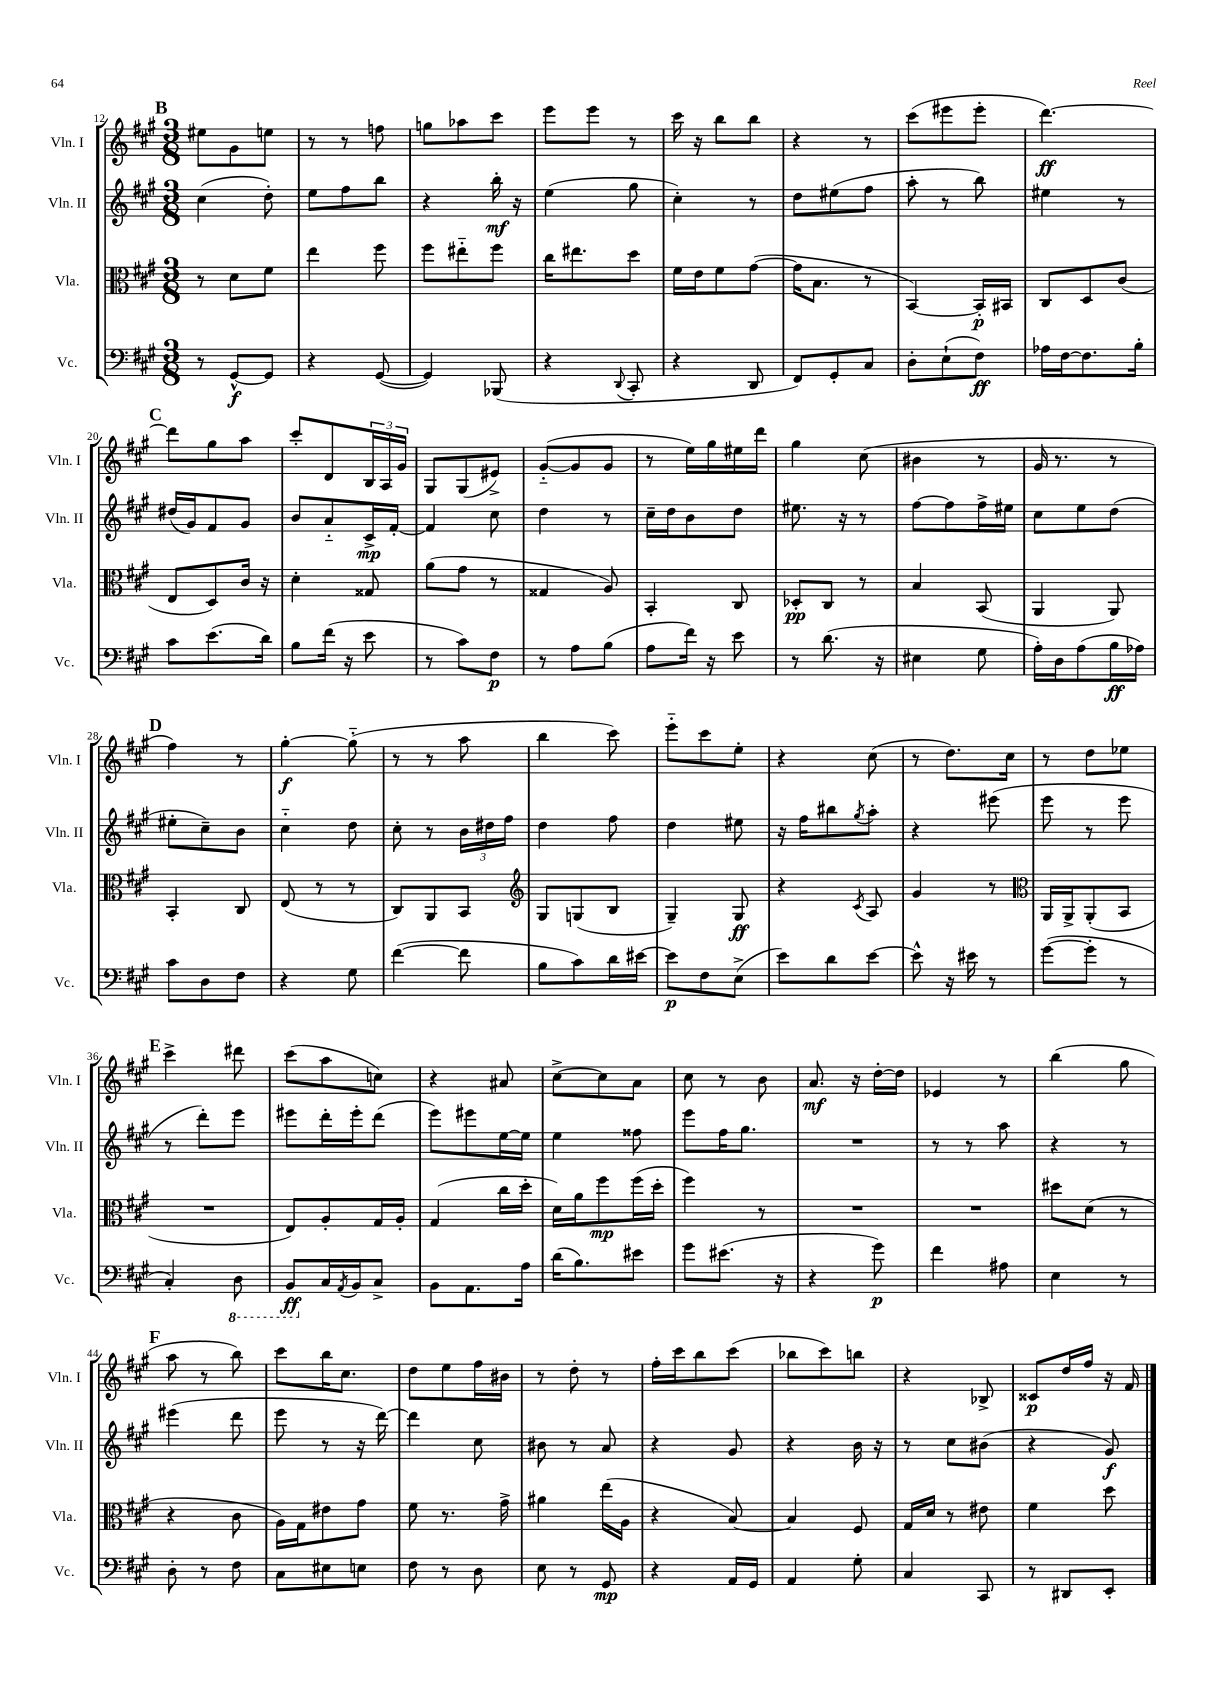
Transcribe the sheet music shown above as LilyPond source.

<<
\new StaffGroup <<
\new Staff = "s0" \with { instrumentName = "Vln. I" shortInstrumentName = "Vln. I" } {
    \clef treble \key a \major \numericTimeSignature \time 3/8
    \mark \markup { \bold "B" } eis''8 gis'8 e''8 |
    r8 r8 f''8 |
    g''8 aes''8 cis'''8 |
    e'''8 e'''8 r8 |
    cis'''16 r16 b''8 b''8 |
    r4 r8 |
    cis'''8( eis'''8 eis'''8-. |
    d'''4.~\ff) |
    \mark \markup { \bold "C" } d'''8 gis''8 a''8 |
    cis'''8-. d'8 \tuplet 3/2 { b16 a16 gis'16 } |
    gis8 gis8( eis'8->) |
    gis'8~-_( gis'8 gis'8 |
    r8 e''16) gis''16 eis''16 d'''16 |
    gis''4 cis''8( |
    bis'4 r8 |
    gis'16 r8. r8 |
    \mark \markup { \bold "D" } fis''4) r8 |
    gis''4~-.\f gis''8-_( |
    r8 r8 a''8 |
    b''4 cis'''8) |
    e'''8-_ cis'''8 e''8-. |
    r4 cis''8( |
    r8 d''8.) cis''16 |
    r8 d''8 ees''8 |
    \mark \markup { \bold "E" } cis'''4-> dis'''8 |
    cis'''8( a''8 c''8) |
    r4 ais'8 |
    cis''8~-> cis''8 a'8 |
    cis''8 r8 b'8 |
    a'8.\mf r16 d''16~-. d''16 |
    ees'4 r8 |
    b''4( gis''8 |
    \mark \markup { \bold "F" } a''8 r8 b''8) |
    cis'''8 b''16 cis''8. |
    d''8 e''8 fis''16 bis'16 |
    r8 d''8-. r8 |
    fis''16-. cis'''16 b''8 cis'''8( |
    bes''8 cis'''8) b''8 |
    r4 bes8-> |
    cisis'8\p d''16 fis''16 r16 fis'16 \bar "|." |
}
\new Staff = "s1" \with { instrumentName = "Vln. II" shortInstrumentName = "Vln. II" } {
    \clef treble \key a \major \numericTimeSignature \time 3/8
    \mark \markup { \bold "B" } cis''4( d''8-.) |
    e''8 fis''8 b''8 |
    r4 b''16-.\mf r16 |
    e''4( gis''8 |
    cis''4-.) r8 |
    d''8 eis''8( fis''8 |
    a''8-. r8 b''8) |
    eis''4 r8 |
    \mark \markup { \bold "C" } dis''16( gis'16) fis'8 gis'8 |
    b'8 a'8-_ cis'16->\mp fis'16~-. |
    fis'4 cis''8 |
    d''4 r8 |
    cis''16-- d''16 b'8 d''8 |
    eis''8. r16 r8 |
    fis''8~ fis''8 fis''16-> eis''16 |
    cis''8 e''8 d''8( |
    \mark \markup { \bold "D" } eis''8-. cis''8--) b'8 |
    cis''4-_ d''8 |
    cis''8-. r8 \tuplet 3/2 { b'16 dis''16 fis''16 } |
    d''4 fis''8 |
    d''4 eis''8 |
    r16 fis''16 bis''8 \acciaccatura { gis''8 } a''8-. |
    r4 eis'''8( |
    e'''8 r8 e'''8 |
    \mark \markup { \bold "E" } r8 d'''8-.) e'''8 |
    eis'''8 d'''16-. eis'''16-. d'''8( |
    e'''8) eis'''8 e''16~ e''16 |
    e''4 fisis''8 |
    e'''8 fis''16 gis''8. |
    R4. |
    r8 r8 a''8 |
    r4 r8 |
    \mark \markup { \bold "F" } eis'''4( d'''8 |
    e'''8 r8 r16 d'''16~) |
    d'''4 cis''8 |
    bis'8 r8 a'8 |
    r4 gis'8 |
    r4 b'16 r16 |
    r8 cis''8 bis'8( |
    r4 gis'8\f) \bar "|." |
}
\new Staff = "s2" \with { instrumentName = "Vla." shortInstrumentName = "Vla." } {
    \clef alto \key a \major \numericTimeSignature \time 3/8
    \mark \markup { \bold "B" } r8 d'8 fis'8 |
    e''4 fis''8 |
    fis''8 eis''8-_ fis''8 |
    cis''16 eis''8. d''8 |
    fis'16 e'16 fis'8 gis'8~( |
    gis'16 b8. r8 |
    b,4~) b,16-.\p bis,16 |
    cis8 d8 cis'8( |
    \mark \markup { \bold "C" } e8 d8) cis'16 r16 |
    d'4-. gisis8 |
    a'8( gis'8 r8 |
    gisis4 a8) |
    b,4-. cis8 |
    des8-.\pp cis8 r8 |
    b4 b,8( |
    a,4 a,8) |
    \mark \markup { \bold "D" } b,4-. cis8 |
    e8( r8 r8 |
    cis8) a,8 b,8 |
    \clef treble gis8 g8( b8 |
    gis4--) gis8\ff |
    r4 \acciaccatura { cis'8 } a8 |
    gis'4 r8 |
    \clef alto a,16 a,16-> a,8-.( b,8 |
    \mark \markup { \bold "E" } R4. |
    e8) a8-. gis16 a16-. |
    gis4( cis''16 d''16-. |
    d'16) a'16 fis''8\mp fis''16( d''16-. |
    fis''4) r8 |
    R4. |
    R4. |
    dis''8 d'8( r8 |
    \mark \markup { \bold "F" } r4 cis'8 |
    a16) gis16 eis'8 gis'8 |
    fis'8 r8. gis'16-> |
    ais'4 e''16( a16 |
    r4 b8~) |
    b4 fis8 |
    gis16 d'16 r8 eis'8 |
    fis'4 d''8 \bar "|." |
}
\new Staff = "s3" \with { instrumentName = "Vc." shortInstrumentName = "Vc." } {
    \clef bass \key a \major \numericTimeSignature \time 3/8
    \mark \markup { \bold "B" } r8 gis,8~-^\f gis,8 |
    r4 gis,8~( |
    gis,4) bes,,8( |
    r4 \appoggiatura { d,8 } cis,8-. |
    r4 d,8 |
    fis,8) gis,8-. cis8 |
    d8-. e8-!( fis8\ff) |
    aes16 fis16~ fis8. b16-. |
    \mark \markup { \bold "C" } cis'8 e'8.( d'16) |
    b8 fis'16( r16 e'8 |
    r8 cis'8) fis8\p |
    r8 a8 b8( |
    a8 fis'16) r16 e'8 |
    r8 d'8.( r16 |
    eis4 gis8 |
    a16-.) d16 a8( b16\ff aes16) |
    \mark \markup { \bold "D" } cis'8 d8 fis8 |
    r4 gis8 |
    fis'4~( fis'8 |
    b8 cis'8) d'16 eis'16~ |
    eis'8\p fis8 e8->( |
    e'8) d'8 e'8~ |
    e'8-^ r16 eis'16 r8 |
    gis'8~( gis'8-. r8 |
    \mark \markup { \bold "E" } cis4-.) \ottava #-1 d,8 |
    b,,8\ff \ottava #0 cis16 \acciaccatura { a,8 } b,16 cis8-> |
    b,8 a,8. a16 |
    d'16( b8.) eis'8 |
    gis'8 eis'8.( r16 |
    r4 gis'8\p) |
    fis'4 ais8 |
    e4 r8 |
    \mark \markup { \bold "F" } d8-. r8 fis8 |
    cis8 eis8 e8 |
    fis8 r8 d8 |
    e8 r8 gis,8\mp |
    r4 a,16 gis,16 |
    a,4 gis8-. |
    cis4 cis,8 |
    r8 dis,8 e,8-. \bar "|." |
}
>>
>>
\layout { \context { \Score currentBarNumber = #12 } }
